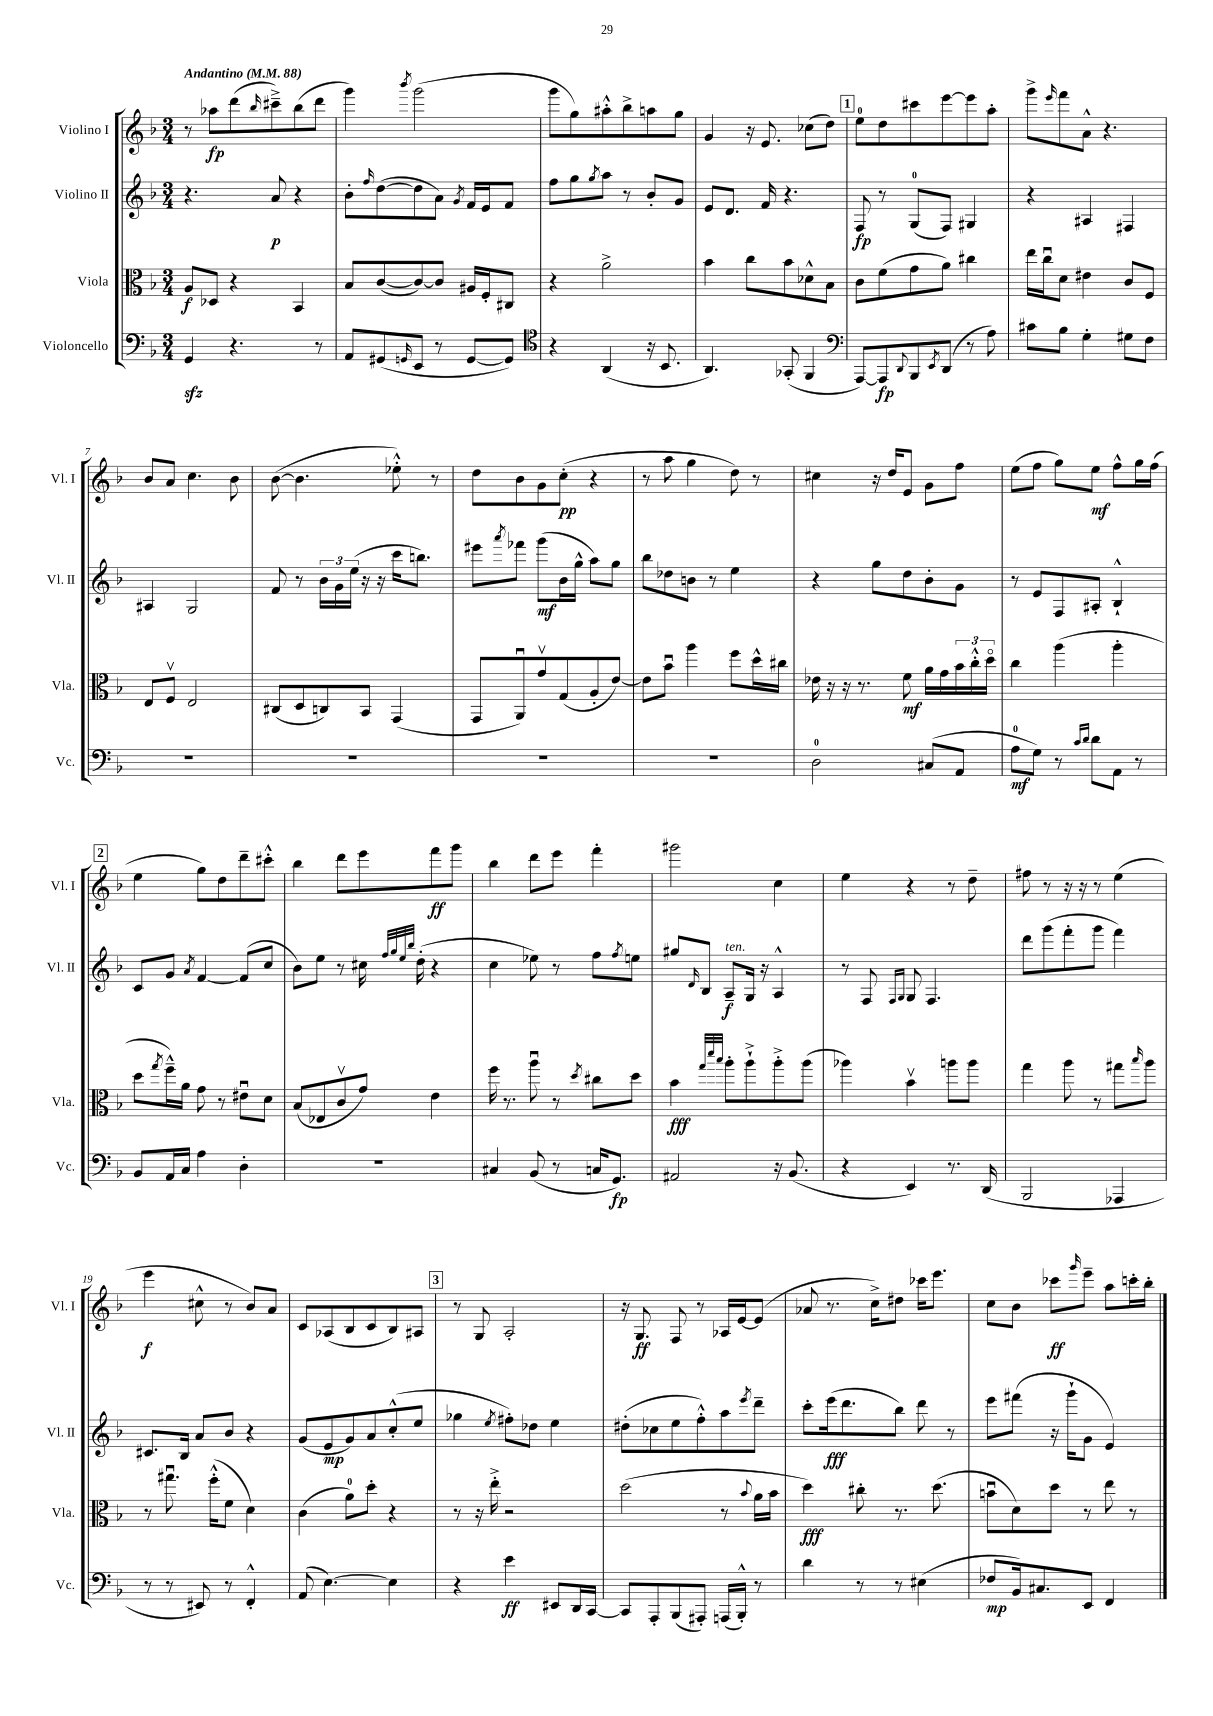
<<
\new StaffGroup <<
\new Staff = "s0" \with { instrumentName = "Violino I" shortInstrumentName = "Vl. I" } {
    \clef treble \key f \major \numericTimeSignature \time 3/4 \tempo "Andantino" 4 = 88
    r8 aes''8\fp d'''8( \grace { bes''16 } cis'''8--->) bes''8( d'''8 |
    g'''4) \acciaccatura { bes'''8 } g'''2( |
    g'''8 g''8) ais''8-.-^ bes''8-> a''8 g''8 |
    g'4 r16 e'8. ces''8( d''8) |
    \mark \markup { \box "1" } e''8-0 d''8 cis'''8 e'''8~ e'''8 a''8-. |
    g'''8-> \grace { e'''16 } f'''8 a'8-^ r4. |
    bes'8 a'8 c''4. bes'8 |
    bes'8~( bes'4. ees''8-.-^) r8 |
    d''8 bes'8 g'8 c''8-.\pp( r4 |
    r8 a''8 g''4 d''8) r8 |
    cis''4 r16 d''16 e'8 g'8 f''8 |
    e''8( f''8 g''8) e''8\mf f''8-^ g''16 f''16( |
    \mark \markup { \box "2" } e''4 g''8) d''8 d'''8-- cis'''8-.-^ |
    bes''4 d'''8 e'''8 f'''8\ff g'''8 |
    bes''4 d'''8 e'''8 f'''4-. |
    gis'''2 c''4 |
    e''4 r4 r8 d''8-- |
    fis''8 r8 r16 r16 r8 e''4( |
    e'''4\f cis''8-^ r8 bes'8) a'8 |
    c'8 aes8( bes8 c'8 bes8) ais8 |
    \mark \markup { \box "3" } r8 g8 a2-. |
    r16 g8.\ff f8 r8 aes16 e'16~ e'8( |
    aes'8 r8. c''16->) dis''8 ces'''16 e'''8. |
    c''8 bes'8 ces'''8\ff \grace { g'''16 } e'''8-- a''8 c'''16-. bes''16-. \bar "|." |
}
\new Staff = "s1" \with { instrumentName = "Violino II" shortInstrumentName = "Vl. II" } {
    \clef treble \key f \major \numericTimeSignature \time 3/4
    r4. a'8\p r4 |
    bes'8-. \grace { f''16 } d''8~( d''8 a'8) \acciaccatura { g'8 } f'16 e'16 f'8 |
    f''8 g''8 \acciaccatura { g''8 } a''8 r8 bes'8-. g'8 |
    e'8 d'8. f'16 r4. |
    \mark \markup { \box "1" } f8\fp r8 g8-0( f8) gis4 |
    r4 ais4 fis4 |
    ais4 g2 |
    f'8 r8 \tuplet 3/2 { bes'16 g'16 e''16( } r16 r16 c'''16 b''8.) |
    eis'''8 \acciaccatura { a'''8 } fes'''8 g'''8\mf( bes'16 g''16-^ a''8) g''8 |
    bes''8 des''8 b'8 r8 e''4 |
    r4 g''8 d''8 bes'8-. g'8 |
    r8 e'8 f8 ais8-. bes4-!-^ |
    \mark \markup { \box "2" } c'8 g'8 \acciaccatura { a'8 } f'4~ f'8( c''8 |
    bes'8) e''8 r8 cis''16 \grace { f''32 g''32 e''32 bes''32 } d''16-.( r4 |
    c''4 ees''8) r8 f''8 \acciaccatura { f''8 } e''8 |
    gis''8 \grace { d'16 } bes8 a8--\f^\markup { \italic "ten." } g16 r16 a4-^ |
    r8 f8 \grace { f16 g16 } g8 f4. |
    d'''8 g'''8( f'''8-. g'''8 f'''4) |
    cis'8. bes16 a'8 bes'8 r4 |
    g'8( e'8\mp g'8) a'8 c''8-.-^( e''8 |
    \mark \markup { \box "3" } ges''4 \acciaccatura { e''8 } fis''8-.) des''8 e''4 |
    dis''8-.( ces''8 e''8 f''8-.-^) a''8 \acciaccatura { e'''8 } d'''8-- |
    c'''8-. e'''16\fff( d'''8. bes''8) d'''8 r8 |
    e'''8 fis'''8( r16 g'''16-! g'8 e'4) \bar "|." |
}
\new Staff = "s2" \with { instrumentName = "Viola" shortInstrumentName = "Vla." } {
    \clef alto \key f \major \numericTimeSignature \time 3/4
    a8\f des8 r4 bes,4 |
    bes8 c'8~( c'8~) c'8 ais16 f16-. cis8 |
    r4 a'2-> |
    bes'4 c''8 bes'8 des'8-^ bes8 |
    \mark \markup { \box "1" } c'8 f'8( g'8 a'8) cis''4 |
    e''16 c''16\downbow d'8 eis'4 c'8 f8 |
    e8 f8\upbow e2 |
    cis8( d8 c8) bes,8 g,4( |
    g,8 a,8\downbow) g'8\upbow g8( a8-. e'8~) |
    e'8 bes'8\downbow a''4 f''8 d''16-^ cis''16 |
    ees'16 r16 r16 r8. f'8\mf a'16 g'16 \tuplet 3/2 { bes'16 c''16-.-^ d''16\flageolet } |
    c''4 a''4( a''4-. |
    \mark \markup { \box "2" } d''8 \acciaccatura { g''8 } f''16---^) a'16 g'8 r8 eis'8\downbow d'8 |
    bes8( ees8 c'8\upbow g'8) e'4 |
    f''16 r8. a''8\downbow r8 \acciaccatura { d''8 } cis''8 d''8 |
    bes'4\fff \grace { g''32 d'''32 bes''32 } a''8-. a''8-!-> a''8-.-> a''8( |
    aes''4) bes'4\upbow a''8 a''8 |
    g''4 a''8 r8 gis''8 \grace { bes''16 } a''8 |
    r8 gis''8.\downbow f''16-.-^( f'8 d'4) |
    c'4( a'8-0) d''8-. r4 |
    \mark \markup { \box "3" } r8 r16 e''16-.-> r2 |
    d''2( r8 \appoggiatura { bes'8 } a'16 bes'16 |
    d''4\fff) cis''8-. r8. d''8.( |
    b'8\downbow d'8) d''8 r8 e''8 r8 \bar "|." |
}
\new Staff = "s3" \with { instrumentName = "Violoncello" shortInstrumentName = "Vc." } {
    \clef bass \key f \major \numericTimeSignature \time 3/4
    g,4\sfz r4. r8 |
    a,8 gis,8( \grace { g,16 } e,8 r8 g,8~ g,8) |
    \clef tenor r4 a,4( r16 bes,8. |
    a,4.) ges,8-.( f,4 |
    \mark \markup { \box "1" } \clef bass a,,8~) a,,8\fp \appoggiatura { d,8 } bes,,8 \acciaccatura { e,8 } d,8( r8 a8) |
    cis'8 bes8 g4-. gis8 f8 |
    R2. |
    R2. |
    R2. |
    R2. |
    d2-0 cis8( a,8 |
    a8-0\mf g8) r8 \grace { c'16 d'16 } d'8 a,8 r8 |
    \mark \markup { \box "2" } bes,8 a,16 c16 a4 d4-. |
    R2. |
    cis4 bes,8( r8 c16 g,8.\fp) |
    ais,2 r16 bes,8.( |
    r4 e,4) r8. d,16( |
    bes,,2 aes,,4 |
    r8 r8 eis,8) r8 f,4-.-^ |
    a,8( e4.~) e4 |
    \mark \markup { \box "3" } r4 e'4\ff eis,8 d,16 c,16~ |
    c,8 a,,8-. bes,,8( ais,,8-.) a,,16( bes,,16-.-^) r8 |
    d'4 r8 r8 eis4( |
    fes8\mp bes,16) cis8. e,8 f,4 \bar "|." |
}
>>
>>
